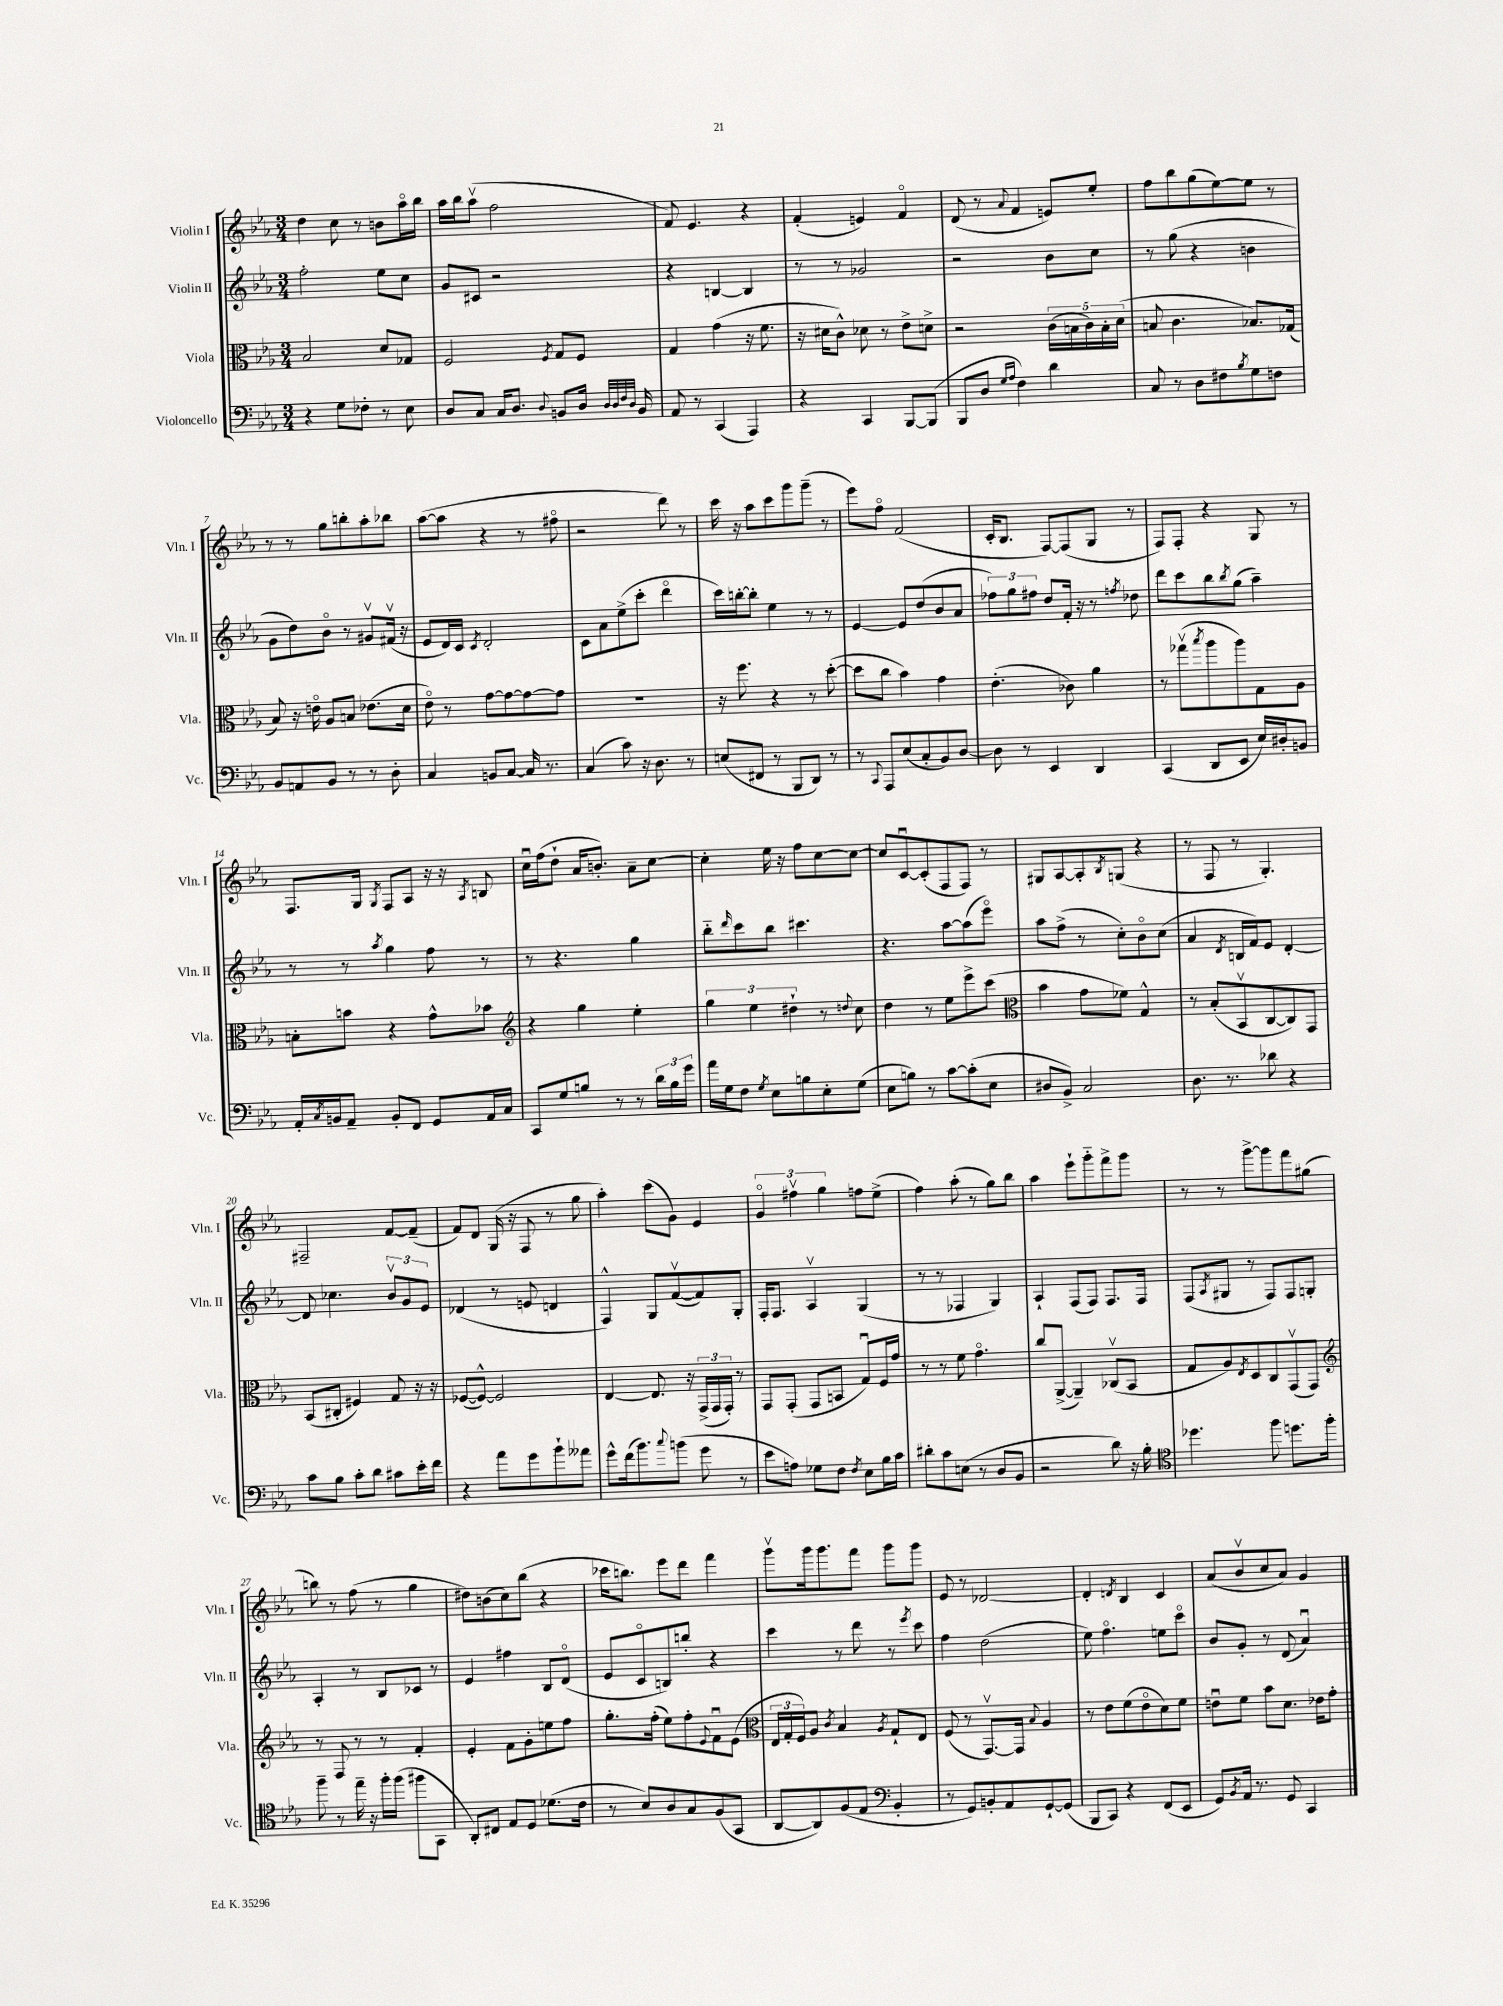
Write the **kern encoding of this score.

**kern	**kern	**kern	**kern
*staff4	*staff3	*staff2	*staff1
*clefF4	*clefC3	*clefG2	*clefG2
*k[b-e-a-]	*k[b-e-a-]	*k[b-e-a-]	*k[b-e-a-]
*M3/4	*M3/4	*M3/4	*M3/4
4r	2B-	2ff'	4dd
8G	.	.	8cc
8F-'	.	.	8r
8r	8d	8ee-	8b
8E-	8G-	8cc	16aa-o
.	.	.	16bb-
=	=	=	=
8D	2F	8g	16aa-
.	.	.	16bb-
8C	.	8c#	(8aa-v
16C	.	2r	2ff
8.D	.	.	.
8qqD	8qF	.	.
8BB	8G	.	.
16D	8F	.	.
32qqD	.	.	.
32qqD	.	.	.
32qqF	.	.	.
32qqD	.	.	.
16BB	.	.	.
=	=	=	=
8AA-	4G	4r	8f)
8r	.	.	4.e-
(4CC	(4g	[4B	.
4AAA-)	16r	4B]	4r
.	8.f	.	.
=	=	=	=
4r	16r	8r	(4f'
.	16d#	.	.
.	8c^^)	8r	.
4CC	8d-	2g-	4e)
.	8r	.	.
[8BBB-	8e-^	.	4fo
(8BBB-]	8d^	.	.
=	=	=	=
8BBB-	2r	2r	(8d
8D	.	.	8r
16qqG	.	.	.
16qqA-	.	.	8qqa-
4F)	.	.	4f
4d	(20c	8b-	8e)
.	20B	.	.
.	20c)	.	.
.	.	8cc	8ee-'
.	20B'	.	.
.	(20d	.	.
=	=	=	=
8C	8B	8r	8ff
8r	4.c	(8gg	8bb-
8D	.	4r	(8gg
8F#	.	.	[8ee-)
8qB-	.	.	.
8G	8.B-)	4b	8ee-]
8F	.	.	8r
.	(16G-	.	.
=	=	=	=
8BB-	8B-)	8g	8r
8AA	16r	8dd)	8r
.	16eo	.	.
8BB-	8A-	8b-o	8gg
8r	8B	8r	8bb'
8r	(8.e-	8g#v	8aa-'
8D'	.	(16f#v	8bb-
.	16d	16r	.
=	=	=	=
4C	8e-o)	8e-	([8aa-
.	8r	16d)	8aa-]
.	.	16c	.
.	.	8qc	.
8BB	[8g	2d'	4r
[8C	8g_	.	.
16C]	8g_	.	8r
8.r	.	.	.
.	8g]	.	8ff#o
=	=	=	=
(4C	2.r	8c	2r
.	.	8a-	.
8c)	.	(8ee-^	.
16r	.	8ccc'	.
8.D	.	.	.
.	.	4dddo	8ddd)
8r	.	.	8r
=	=	=	=
(8E	16r	16ccc)	16ccc
.	8.ff	[16bb'	16r
8FF#	.	8bb']	8aa-
8r	4r	4ee-	8ccc
8BBB-	.	.	8ggg
8DD)	8r	8r	(8ggg~
8r	([8dd'	8r	8r
=	=	=	=
8r	8dd]	[4e-	8eee-)
8qqCC	.	.	.
8AAA-	8cc	.	8ffo
(8E-	4b-)	8e-]	(2f
8C'	.	(8dd	.
8BB-)	4g	8b-	.
[8D	.	8a-	.
=	=	=	=
8D]	(4.e-'	12ff-)	16c'
.	.	.	8.B-
.	.	12gg	.
8r	.	.	.
.	.	12ff#	.
4EE-	.	8dd	[8F)
.	8c-)	16f'	(8F]
.	.	16r	.
4DD	4a-	8r	8G
.	.	8qff	.
.	.	8dd-	8r
=	=	=	=
(4CC	8r	8ddd	8F)
.	(8gg-v	8ccc	8F'
.	8qbb-	.	.
8DD	8aa-	8bb-	4r
.	.	8qbb-	.
8EE-	8aa-)	(8gg	.
16E-)	8G	4aa-~)	8G
16D#'	.	.	.
8BB	8A-	.	8r
=	=	=	=
16AA-'	8B'	8r	8.F
8qC	.	.	.
16BB	.	.	.
8AA-~	8b	8r	.
.	.	.	16G
.	.	8qaa-	8qG
8BB'	4r	4gg	8F
8FF	.	.	8A-
8GG	8g^^	8ff	16r
.	.	.	16r
.	.	.	8qA-
16AA-	8b-	8r	8B
16C	.	.	.
=	=	=	=
*	*clefG2	*	*
8CC	4r	8r	16ccu
.	.	.	(16ff
8G	.	4.r	8dd`
8B	4gg	.	16a-
.	.	.	8.b')
8r	.	.	.
8r	4ee-'	4gg	8a-~
24d	.	.	[8cc
24B	.	.	.
24g	.	.	.
=	=	=	=
16a-	6gg	8bb-'~	4cc']
16G	.	.	.
.	.	16qqddd	.
8F	.	8ccc	.
.	6ee-	.	.
8qG	.	.	.
8E-	.	8bb-	16ee-
.	.	.	16r
.	6dd#`	.	.
8B	.	4.ccc#	8ff
8E-'	8r	.	[8cc
.	8qqdd	.	.
(8G	8cc	.	8cc_
=	=	=	=
8E-	4dd	4.r	8cc]
8B)	.	.	[8cu
8r	8r	.	(8c']
[8c	8ee-	[8aa-	8F
(8c']	8eee-^	(8aa-]	8F)
8E-	(8ccc	8eee-o)	8r
=	=	=	=
*	*clefC3	*	*
8D#	4b-	8aa-	8G#
8BB-^)	.	(8ff^	[8A-
2C	8g	8r	8A-']
.	.	.	8qB-
.	8f-)	8cc')	(8G
.	4G^^	8b-o	4r
.	.	(8cc	.
=	=	=	=
8.D	8r	4a-	8r
.	(8B-'	.	8F
8.r	.	.	.
.	.	8qd	.
.	8BB-v	16B	8r
.	.	16f)	.
8d-	[8C	8e-	4.G')
4r	8C])	[4d'	.
.	8GG	.	.
=	=	=	=
8c	(8BB-	8d]	2F#~
8B-	8C#'	4.cc-	.
8c'	4F#)	.	.
8d	.	.	.
8c#	8G	12b-v	[8f
.	.	12g	.
16e-'	16r	.	(8f~]
.	.	12e-	.
16f	16r	.	.
=	=	=	=
4r	([8F-	(4d-	8f)
.	8F-^^_)	.	8d
8a-	2F-]	8r	(16G
.	.	.	16r
8g	.	8e	8F
8b-`	.	4d	8r
8a--	.	.	8gg
=	=	=	=
8g^^	[4E-	4F^^)	4aa-')
(16f	.	.	.
8.b-)	.	.	.
.	8.E-]	8G	(8ccc
8qqcc	.	.	.
(8b	.	([8fv	8g)
.	16r	.	.
8g	(24GG^	8f])	4e-
.	24GG	.	.
.	24GG')	.	.
8r	8r	8G'	.
=	=	=	=
8e-	8GG	16F'	6go
.	.	8.F	.
8A)	(8GG'	.	.
.	.	.	6ff#v
8G-	8GG	4A-v	.
.	.	.	6gg
8F	8BB	.	.
8qF	.	.	.
8E-	8Gu)	(4G	8ff
16B-	16F	.	(8ee-^
16c	16g	.	.
=	=	=	=
8d#'	8r	8r	4ff)
8c	8r	8r	.
(8E	8f	4F-	(8aa-'
8r	4.go	.	8r
8D	.	4G)	8gg)
8BB-	.	.	8bb-
=	=	=	=
2r	8cc	4A-`	4aa-
.	([8AA-^	.	.
.	4AA-~])	(8F	8eee-`
.	.	8F)	8ggg'~
8d)	(8C-v	8.F	8fff^
16r	8BB-	.	8ggg
16B-'	.	16F	.
=	=	=	=
*clefC4	*	*	*
4.dd-	8G	(8F	8r
.	.	8qA-	.
.	8A-)	8G#	8r
.	8qE-	.	.
.	8D	8r	[8ggg^
8ff	8C	8F)	8ggg]
8.dd	(8GGv	8F	8fff
.	8GG)	8G'	(8gg#
16ff'	.	.	.
=	=	=	=
*	*clefG2	*	*
8ff~	8r	4A-'	8bb)
8r	8F	.	8r
16ee-~	8r	8r	(8ff
16r	.	.	.
16ff'	8r	8B-	8r
(16ff	.	.	.
8ff#	4f'	8c-	4gg
8GG	.	8r	.
=	=	=	=
8AA-')	4e-'	4e-	8dd#)
8C#	.	.	(8b
8E-	8f	4ff#	8cc)
8D	8g'	.	(8bb-
(8.d-	8ee	8B-	4r
.	8ff	(8do	.
16c	.	.	.
=	=	=	=
8r	8.gg'	8e-	16ccc-
.	.	.	8.bb)
8B-)	.	8co	.
.	(16ff'	.	.
8A-	8ee-)	8B)	8eee-
8G	8ff'	8bb'	8ddd
.	8qqe-	.	.
(8F	8fu	4r	4fff
8GG	(8e-	.	.
=	=	=	=
*	*clefC3	*	*
[8AA-	24E-	4ccc	8gggv
.	24G'	.	.
.	24F)	.	.
8AA-])	8A-	.	16ggg
.	.	.	8.ggg
.	8qc	.	.
(8F	4B-	8r	.
8E-	.	8ddd	8fff
*clefF4	*	*	*
.	8qA-	.	.
4BB-'	8G`	8r	8ggg
.	.	8qeee-	.
.	8E-	8ccc	8ggg
=	=	=	=
8r	(8F	4ff	8e-
8GG)	8r	.	8r
8BB'	[8.GGv)	(2dd	[2d-
8AA-	.	.	.
.	16GG]	.	.
.	8qqB-	.	.
[8GG`	4A-	.	.
(8GG]	.	.	.
=	=	=	=
8BBB-	8r	8ee-)	4d-']
8CC)	8e-	4.ffo	.
.	.	.	8qd
4r	(8f	.	4B-
.	8e-o	.	.
(8FF	8d)	8ee	4c
8EE-	8f	8ccco	.
=	=	=	=
8GG)	8eu	8b-	(8a-
8qBB-	.	.	.
16AA-	8f	8g'	8b-v
8.r	.	.	.
.	8b-	8r	8cc
8GG	8.d	(8d	8a-)
4CC	.	4a-u)	4g
.	16e-	.	.
.	8g'	.	.
==	==	==	==
*-	*-	*-	*-
